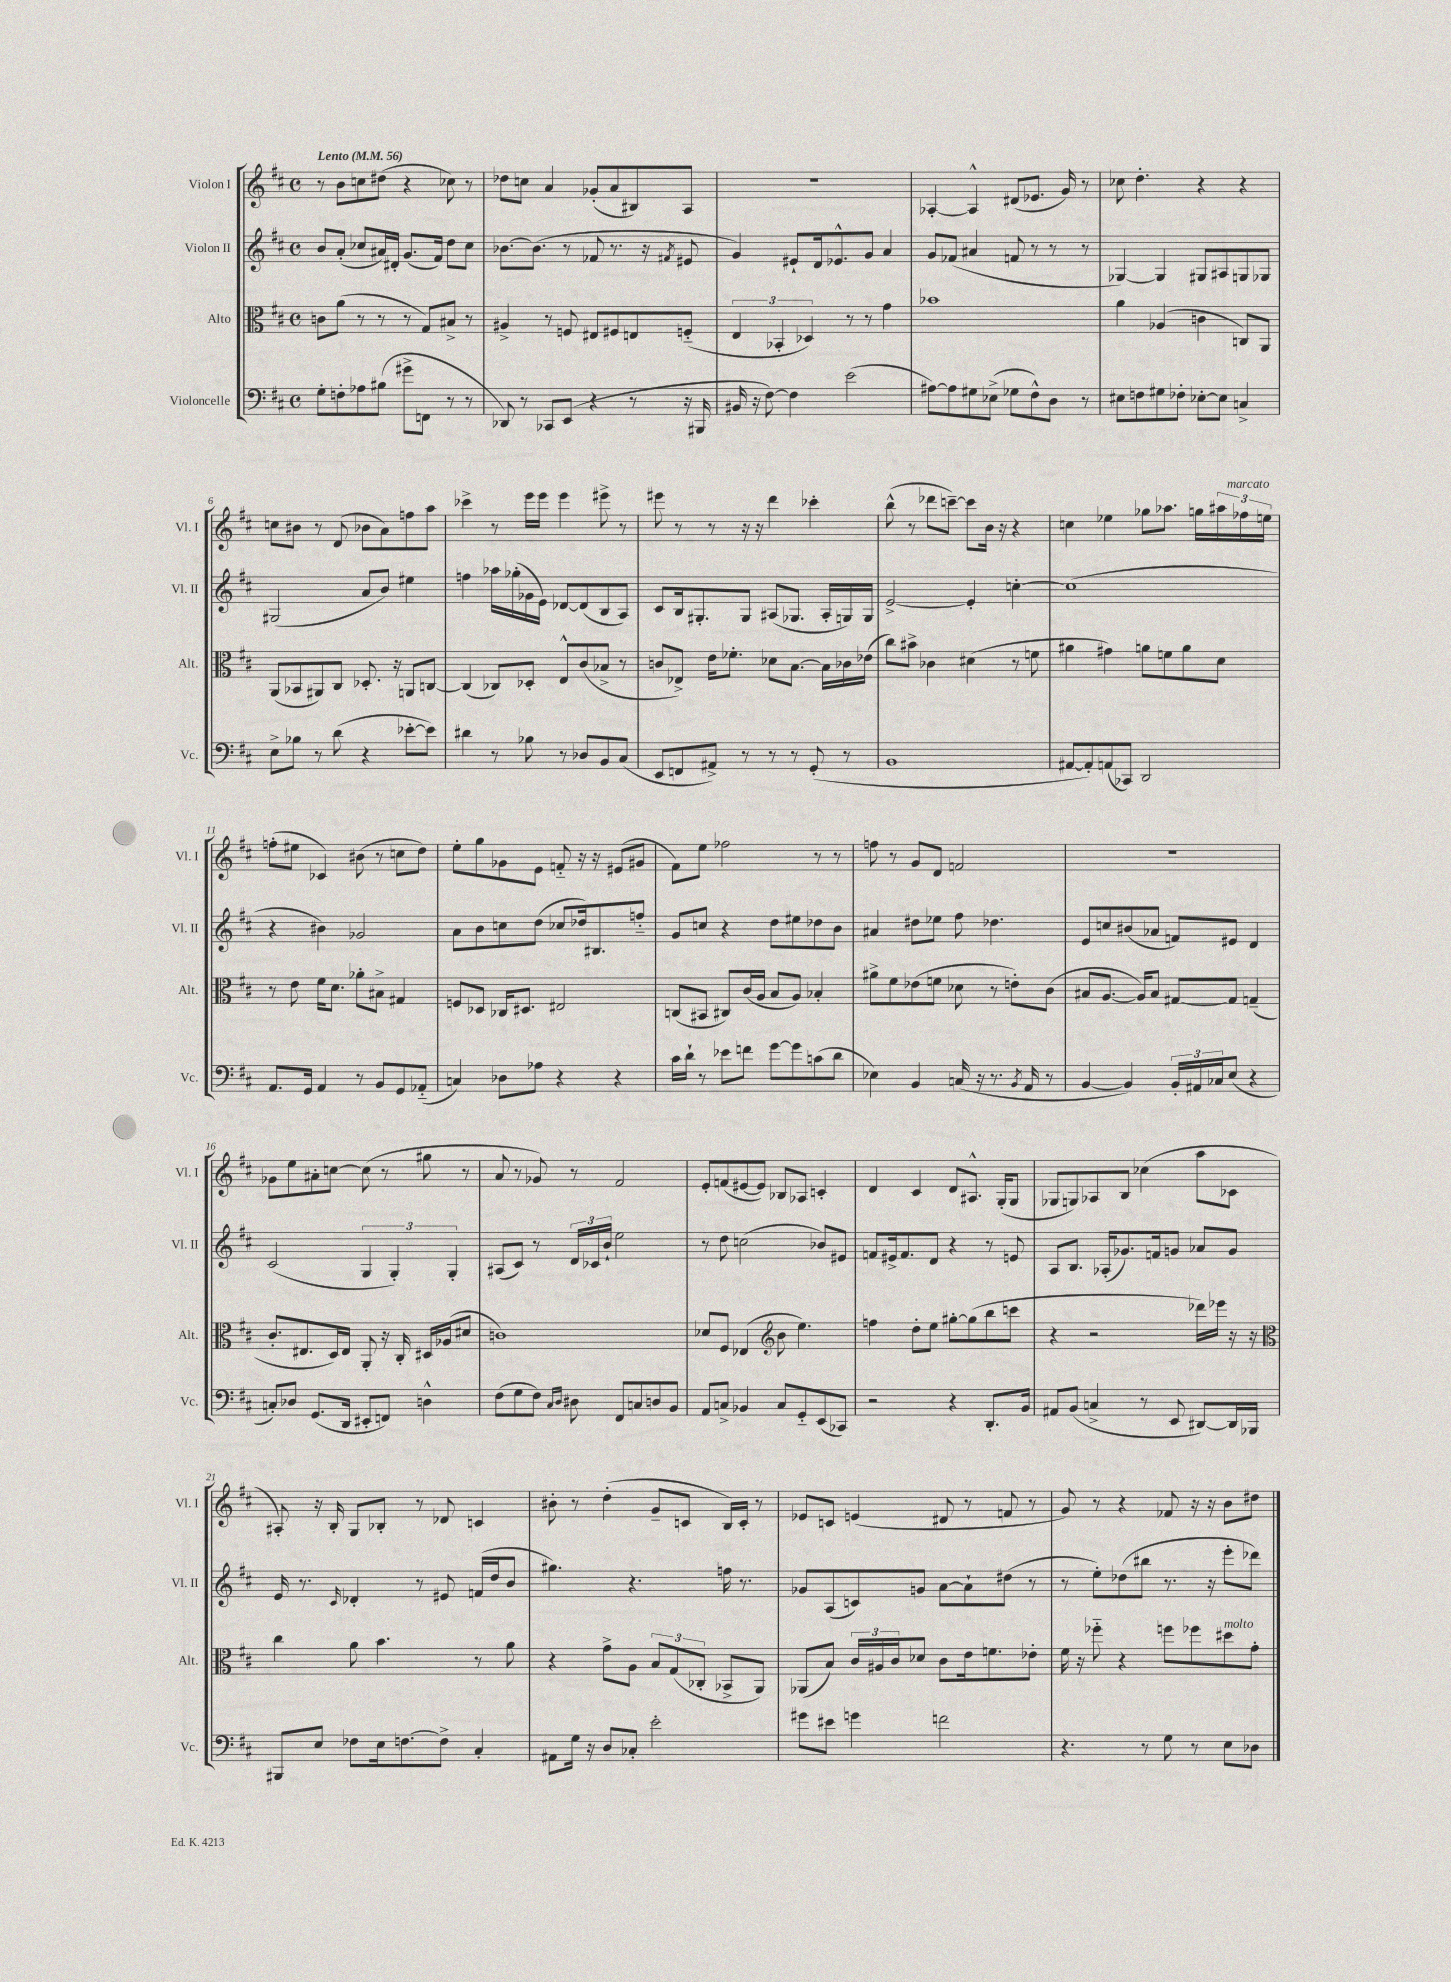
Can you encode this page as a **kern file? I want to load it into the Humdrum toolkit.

**kern	**kern	**kern	**kern
*part4	*part3	*part2	*part1
*staff4	*staff3	*staff2	*staff1
*I"Violoncelle	*I"Alto	*I"Violon II	*I"Violon I
*I'Vc.	*I'Alt.	*I'Vl. II	*I'Vl. I
*clefF4	*clefC3	*clefG2	*clefG2
*k[f#c#]	*k[f#c#]	*k[f#c#]	*k[f#c#]
*M4/4	*M4/4	*M4/4	*M4/4
*met(c)	*met(c)	*met(c)	*met(c)
*MM56	*MM56	*MM56	*MM56
=1	=1	=1	=1
!	!	!	!LO:TX:a:B:t=Lento
8G'\L	8cn\L	8b/L	8r
8Fn'\	(8a\J	(8a'/J	8b\L
8A-X\	8r	8cc-X/L	8ccn\
(8B#X\J	8r	16a#X/L)	(8dd#X\J
.	.	16d#X'/JJ	.
8g#X^\L	8r	(8.g/L	4r
8FFn\J	8G/L)	.	.
.	.	16f#/Jk)	.
8r	8B#X^/J	8dd\L	8cc-X\)
8r	8r	8cc-\J	8r
=2	=2	=2	=2
8DD-X/)	4A#X^/	[8.b-X\L	8dd-X\L
8r	.	.	8ccn\J
.	.	(8.b-\J]	.
8CC-X/L	8r	.	4a/
(8EE/J	8Fn/	8r	.
4r	8E#X/L	8f-X/	(8g-X'/L
.	8F#X/	8.r	8a/
8r	8En/	.	8B#X/)
.	.	16r	.
.	.	8qf#X/	.
16r	(8Fn/J	8e#X/	8A/J
16BBB#X/	.	.	.
=3	=3	=3	=3
16BB#X/	6E/	4g/)	1r
16r	.	.	.
[8F#\)	.	.	.
.	6BB-X'/	.	.
4F#\]	.	8e#X`/L	.
.	6D-X/)	.	.
.	.	16d/k	.
.	.	8.e-X^^/	.
(2e\	8r	.	.
.	8r	8g/J	.
.	4g\	4a/	.
=4	=4	=4	=4
[8A#X\L)	1b-X	8g/L	[4A-X'/
8A#\]	.	(8f-X/J	.
8G#X\	.	4a#X/	4A-^^/]
(8E-X^\J	.	.	.
8G-X\L	.	8fn/	(8d#X/L
8F#^^\)	.	8r	8.e-X/J
8D\J	.	8r	.
.	.	.	16g/)
8r	.	8r	8r
=5	=5	=5	=5
8E#X\L	4a\	[4G-X/)	8cc-X\
8Fn\	.	.	4.dd'\
8G#X\	(4A-X/	4G-/]	.
8F-X'\J	.	.	.
[8E-X'\L	4cn\	8G#X/L	4r
8E-\J]	.	8A#X/	.
4Cn^/	8Cn/L)	8Gn/	4r
.	8AA/J	8G-X/J	.
!!LO:LB:g=z
=6	=6	=6	=6
8E^\L	(8AA/L	(2G#X/	8ccn\L
8B-X\J	8BB-X/	.	8b#X\J
8r	8AA#X/)	.	8r
(8d\	8C#/J	.	(8d/
4r	8.D-X'/	8a/L	8b-X\L
.	.	8b/J)	8a\)
.	16r	.	.
[8e-X'\L	8AAn/L	4ee#X\	8ffn\
8e-\J])	[8Cn/J	.	8aa\J
=7	=7	=7	=7
4d#X\	(4C/]	4ffn\	4ccc-X^\
8r	8C-X/L)	16aa-X\LL	8r
.	.	(16gg-X'\	.
8B-X\	8D-X'/J	16g-X\	16eee\LL
.	.	16e\JJ)	16eee\JJ
8r	8E^^/L	[8d-X/L	4eee\
8D-X/L	(8c#/	(8d-/]	.
8BB/	8B-X^/J	8B/	8eee#X^\
(8C#/J	8r	8A/J)	8r
=8	=8	=8	=8
8EE/L	8cn/L	8c#/L	8eee#X\
8FFn/	8E-X^/J)	16B/k	8r
.	.	8.G#X'/	.
8AA#X^/J)	16e\KL	.	8r
.	8.f-X'\J	.	.
8r	.	8G#/J	16r
.	.	.	16r
8r	8d-X\L	(8A#X/L	4ddd\
8r	[8.B\J	8.G-X/J	.
(8GG'/	.	.	4ccc-X'\
.	16B\LL]	16A#'/LL	.
8r	16c-X\	16Gn/)	.
.	(16e-X\JJ	16G/JJ	.
=9	=9	=9	=9
1BB	8cc#\L)	[2e^/	(8bb^^\
.	8b#X^\J	.	8r
.	4c-X\	.	8ddd-X\L
.	.	.	[8cccn~\J)
.	(4d#X\	4e'/]	8ccc\L]
.	.	.	16b\Jk
.	.	.	16r
.	8r	[4ccn'\	4r
.	8fn\	.	.
=10	=10	=10	=10
[8AA#X/L	4a#X\	(1cc]	4ccn\
8AA#'/])	.	.	.
(8AAn/	4g#X\)	.	4ee-X\
8CC-X/J)	.	.	.
2DD/	8an\L	.	8gg-X\L
.	8fn\	.	8.aa-X\J
.	8a\	.	.
.	.	.	16ggn\LL
.	8d\J	.	24aa#X\
!	!	!	!LO:TX:a:i:t=marcato
.	.	.	24ff-X\
.	.	.	24een\JJ
!!LO:LB:g=z
=11	=11	=11	=11
8.AA/L	8r	4r	(8ffn'\L
.	8e\	.	8ee#X\J
16GG/Jk	.	.	.
4AA/	16f#\KL	4b#X\)	4c-X/)
.	8.d\J	.	.
8r	8a-X'\L	2g-X/	(8b#X\
8BB/L	8B#X^\J	.	8r
8GG/	4G#X/	.	8ccn\L
(8AA-X/J	.	.	8dd\J)
=12	=12	=12	=12
4Cn/)	8Fn/L	8a\L	8ee'\L
.	8D-X/J	8b\	8gg\
8D-X\L	16C-X/KL	8ccn\	8g-X\
.	8.D#X/J	.	.
8A-X\J	.	(8dd\J	8e\J
4r	2E#X/	8cc-X/L	8fn/
.	.	16dd-X/k)	16r
.	.	8.B#X/	16r
4r	.	.	(8e#X/L
.	.	8ffn/J	8g#X/J
=13	=13	=13	=13
16c#\LL	(8Cn/L	8g/L	8f#\L)
16d`\JJ	.	.	.
8r	8BB#X/J	8ccn/J	8ee\J
8e-X\L	8C#X/L)	4r	2ff-X\
8fn\J	(16c#/L	.	.
.	16A/JJ	.	.
[8g\L	8B/L	8dd\L	.
8g\]	8A/J)	8ee#X\	.
(8cn\	4B-X'/	8dd-X\	8r
8d\J	.	8b\J	8r
=14	=14	=14	=14
4E-X\)	8a#X^\L	4a#X/	8ffn\
.	8f#\	.	8r
4BB/	(8e-X\	8dd#X\L	8g/L
.	8fn\J	8ee-X\J	8d/J
(16Cn/	8d-X\	8ff#\	2fn/
16r	.	.	.
8.r	8r	4.dd-X\	.
.	8en'\L)	.	.
8qBB/	.	.	.
16AA/	.	.	.
8r	(8c#\J	.	.
=15	=15	=15	=15
[4BB/	8B#X/L	8e/L	1r
.	[8.A/J	8ccn/	.
4BB/])	.	(8b#X/	.
.	16A/KL])	.	.
.	8B#/J	8a-X/J	.
24BB'/LL	[8G#X/L	8fn/L)	.
24AA#X/	.	.	.
24C-X/J	.	.	.
(8E/J	8G#/J]	8e#X/J	.
4r	(4Gn~/	4d/	.
!!LO:LB:g=z
=16	=16	=16	=16
8Cn'/L)	8.c#'/L	(2c#/	8g-X\L
8D-X/J	.	.	8ee\
.	8.E#X/	.	.
(8.GG/L	.	.	8a#X'\
.	16D/L)	.	[8ccn\J
16DD/Jk	16E#/JJ	.	.
8EE#X'/L	8AA'/	6G/	(8cc\]
8FFn/J)	16r	.	8r
.	.	6G'/)	.
.	16C#'/	.	.
4Dn^^\	16D#X/LL	.	8gg#X\
.	(16A-X/J	.	.
.	.	6G'/	.
.	8d#X/J	.	8r
=17	=17	=17	=17
(8F#\L	1cn)	(8A#X/L	8a/
8G\	.	8c#/J)	8r
8F#\J)	.	8r	8g-X/)
16qqC#/LL	.	.	.
16qqD/JJ	.	.	.
8D#X\	.	24d/LL	8r
.	.	24c-X/	.
.	.	24b`/JJ	.
8FF#/L	.	2ee\	2f#/
8Cn/	.	.	.
8Dn/	.	.	.
8BB/J	.	.	.
=18	=18	=18	=18
8AA/L	8d-X/L	8r	8e'/L
8Cn^/J	8F#/J	8dd\	(8fn/
4BB-X/	(4E-X/	(2ccn\	[8e#X/
.	.	.	8e#/J])
*	*clefG2	*	*
8C/L	8b\	.	8B-X/L
8GG/	4.ee\)	.	8A-X/J
(8EE/	.	8b-X/L)	4cn'/
8CC-X/J)	.	8e#X/J	.
=19	=19	=19	=19
2r	4ffn\	8fn/L	4d/
.	.	16e#X^/k	.
.	.	8.f/	.
.	8dd'\L	.	4c#/
.	8ee\J	8d/J	.
4r	[8gg#X'\L	4r	8d/L
.	(8gg#\]	.	8.A#X^^/J
8.DD'/L	8bb\	8r	.
.	.	.	(16G'/KL
.	8cccn\J	8en/	8G/J
16BB/Jk	.	.	.
=20	=20	=20	=20
8AA#X/L	4r	8A/L	8G-X/L
(8BB/J	.	8.B/J	8Gn/)
4Cn^/	2r	.	8A-X/
.	.	(16A-X'/KL	.
.	.	8.g-X/)	8B/J
8r	.	.	(4cc-X\
.	.	16fn/k	.
8EE/	.	8gn/J	.
[8DD#X/L)	16ddd-X\LL)	8a-X/L	8aa\L
.	16eee-X\JJ	.	.
16DD#/L]	16r	8g/J	8c-X\J
16BBB-X/JJ	16r	.	.
!!LO:LB:g=z
=21	=21	=21	=21
*	*clefC3	*	*
8BBB#X/L	4cc#\	16e/	8A#X'/)
.	.	8.r	.
8E/J	.	.	16r
.	.	.	16B'/
.	.	16qqc#/	.
8F-X\L	8a\	4d-X'/	8G/L
16E\k	4.b\	.	8B-X'/J
[8.Fn\	.	.	.
.	.	8r	8r
8F^\J]	.	8e#X/	8d-X/
4C#'/	8r	(16fn/LL	4cn/
.	.	16dd/J	.
.	8a\	8b/J	.
=22	=22	=22	=22
8AA#X\L	4r	4.gg#X\)	8b#X'\
16G\Jk	.	.	8r
16r	.	.	.
8D/L	8g^\L	.	(4dd'\
8C-X'/J	8A\J	4.r	.
2e'\	12B/L	.	8g~/L
.	(12G/	.	.
.	.	.	8cn/J
.	12C-X'/J	.	.
.	8BB-X^/L	16ffn\	16B/LL)
.	.	8.r	16c'/JJ
.	8AA/J)	.	8r
=23	=23	=23	=23
8g#X\L	(8AA-X/L	8g-X/L	8e-X/L
8e#X\J	8B/J)	(8A/	8cn/J
4gn\	24c#/LL	8cn/)	(4en/
.	24A#X/	.	.
.	24c#/J	.	.
.	8d-X/J	8gn/J	.
2fn\	8c#\L	[8a\L	8d#X/
.	16e\k	8a`\]	8r
.	8.fn\	.	.
.	.	(8dd#X\J	8fn/
.	8e-X'\J	8r	8r
=24	=24	=24	=24
4.r	16f#\	8r	8g/)
.	16r	.	.
.	8ff-X\	8ee'\L)	8r
.	4r	(8dd-X\	4r
8r	.	8bb#X\J	.
8G\	8ffn\L	8.r	8f-X/
8r	8ff-X\	.	16r
.	.	16r	16r
!	!LO:TX:a:i:t=molto	!	!
8E\L	8dd#X\	8eee'\L	8b\L
8D-X\J	8g'\J	8ddd-X\J)	8dd#X\J
==	==	==	==
*-	*-	*-	*-
